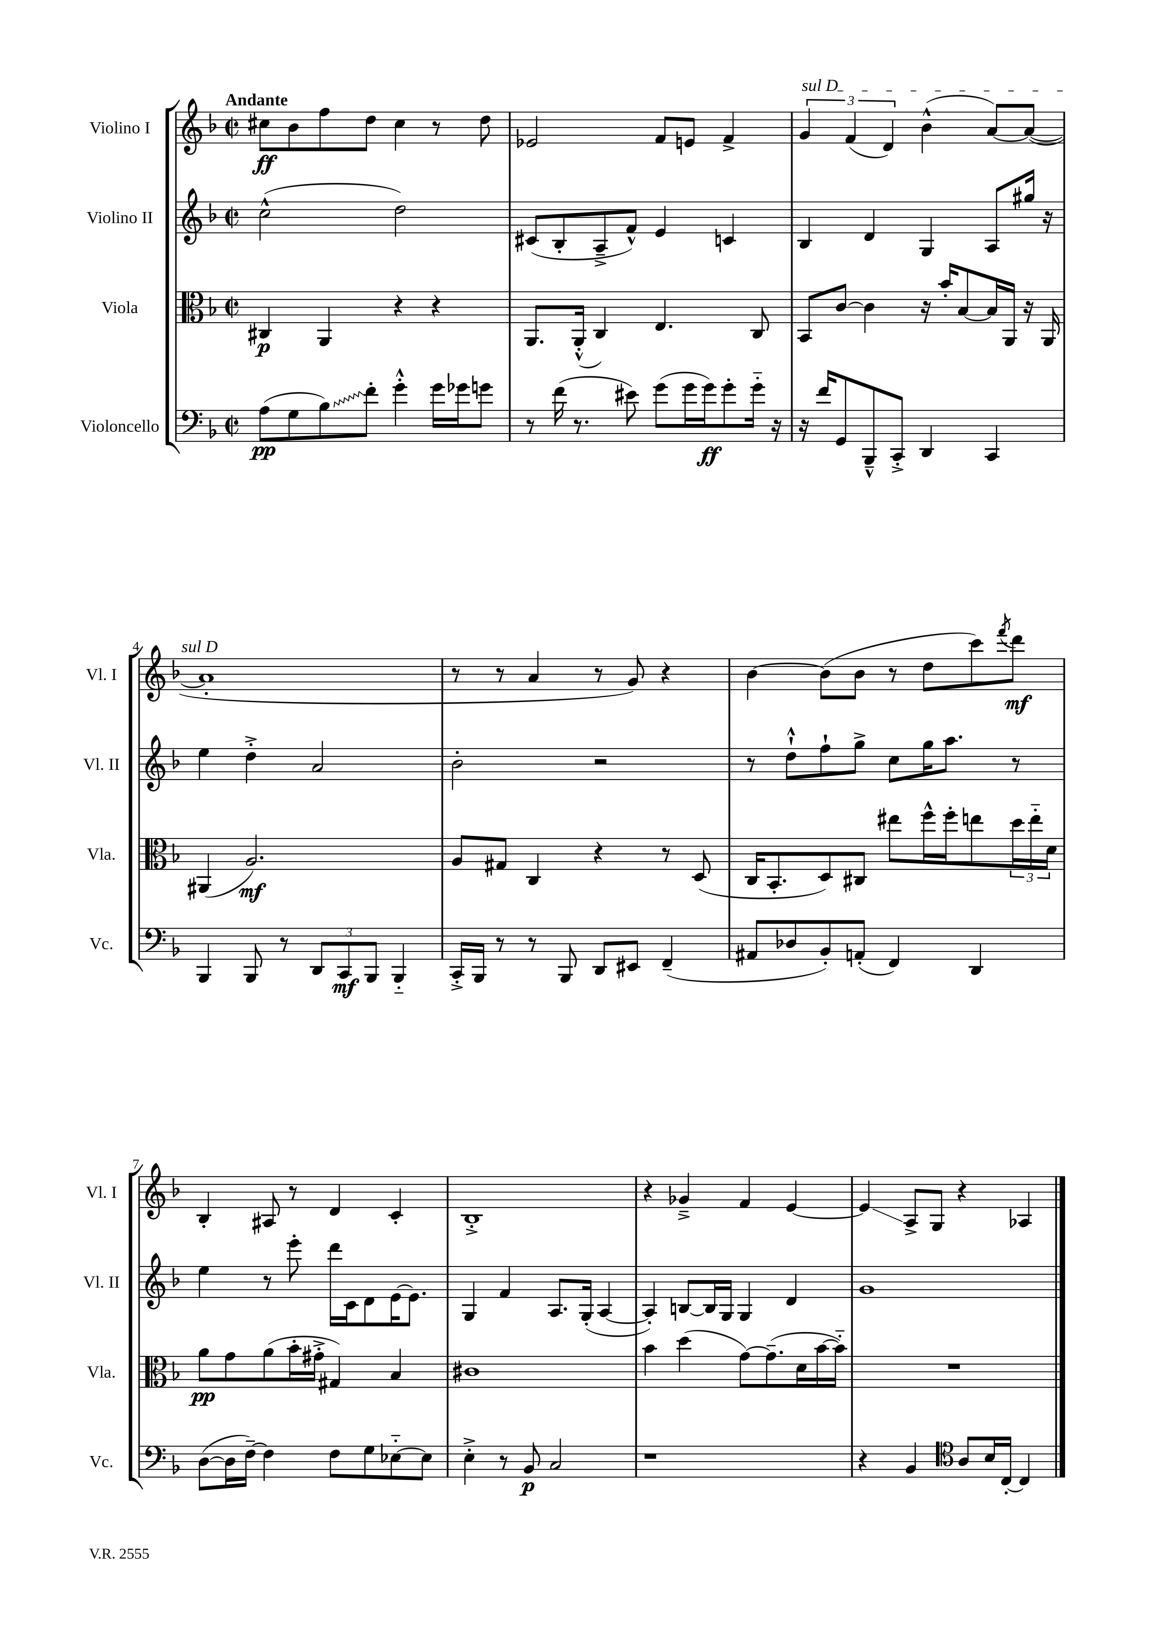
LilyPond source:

<<
\new StaffGroup <<
\new Staff = "s0" \with { instrumentName = "Violino I" shortInstrumentName = "Vl. I" } {
    \clef treble \key f \major \defaultTimeSignature \time 2/2 \tempo "Andante"
    cis''8\ff bes'8 f''8 d''8 cis''4 r8 d''8 |
    ees'2 f'8 e'8 f'4-> |
    \tuplet 3/2 { \once \override TextSpanner.bound-details.left.text = \markup { \italic "sul D" } g'4\startTextSpan f'4( d'4) } bes'4-^( a'8~) a'8~( |
    a'1-.\stopTextSpan |
    r8 r8 a'4 r8 g'8) r4 |
    bes'4~ bes'8( bes'8 r8 d''8 c'''8) \acciaccatura { f'''8 } d'''8\mf |
    bes4-. ais8 r8 d'4 c'4-. |
    bes1-.-> |
    r4 ges'4---> f'4 e'4~ |
    e'4\glissando a8-> g8 r4 aes4 \bar "|." |
}
\new Staff = "s1" \with { instrumentName = "Violino II" shortInstrumentName = "Vl. II" } {
    \clef treble \key f \major \defaultTimeSignature \time 2/2
    c''2-^( d''2) |
    cis'8( bes8-. a8---> f'8-^) e'4 c'4 |
    bes4 d'4 g4 a8 gis''16 r16 |
    e''4 d''4-.-> a'2 |
    bes'2-. r2 |
    r8 d''8-!-^ f''8-! g''8-> c''8 g''16 a''8. r8 |
    e''4 r8 e'''8-. d'''16 c'16 d'8 e'16~ e'8. |
    g4 f'4 a8. g16-.( a4~ |
    a4-.) b8~ b16 g16 g4 d'4 |
    g'1 \bar "|." |
}
\new Staff = "s2" \with { instrumentName = "Viola" shortInstrumentName = "Vla." } {
    \clef alto \key f \major \defaultTimeSignature \time 2/2
    cis4\p a,4 r4 r4 |
    a,8. a,16-.-^( c4) e4. c8 |
    bes,8 c'8~ c'4 r16 bes'16-. bes8~ bes16 a,16 r16 a,16 |
    ais,4( a2.\mf) |
    a8 gis8 c4 r4 r8 d8( |
    c16 bes,8.-. d8) cis8 eis''8 f''16-^ f''16-. e''8 \tuplet 3/2 { d''16 e''16-_ d'16 } |
    a'8\pp g'8 a'8( bes'16-. gis'16-.-> gis4) bes4 |
    cis'1 |
    bes'4 d''4( g'8~) g'8.--( d'16 bes'16~ bes'16-_) |
    R1 \bar "|." |
}
\new Staff = "s3" \with { instrumentName = "Violoncello" shortInstrumentName = "Vc." } {
    \clef bass \key f \major \defaultTimeSignature \time 2/2
    a8\pp( g8 \once \override Glissando.style = #'zigzag bes8\glissando) f'8-. g'4-.-^ g'16 ges'16 g'8 |
    r8 f'16( r8. eis'8) g'8( g'16 g'16\ff) g'8-. g'16-_ r16 |
    r16 f'16 g,8 bes,,8---^ c,8-.-> d,4 c,4 |
    bes,,4 bes,,8 r8 \tuplet 3/2 { d,8 c,8\mf bes,,8 } bes,,4-_ |
    c,16-.-> bes,,16 r8 r8 bes,,8 d,8 eis,8 f,4--( |
    ais,8 des8 bes,8-.) a,8-.( f,4) d,4 |
    d8~( d16 f16~--) f4 f8 g8 ees8~-_ ees8 |
    e4-.-> r8 bes,8\p c2 |
    r1 |
    r4 bes,4 \clef tenor a8 bes16 c16~-. c4 \bar "|." |
}
>>
>>
